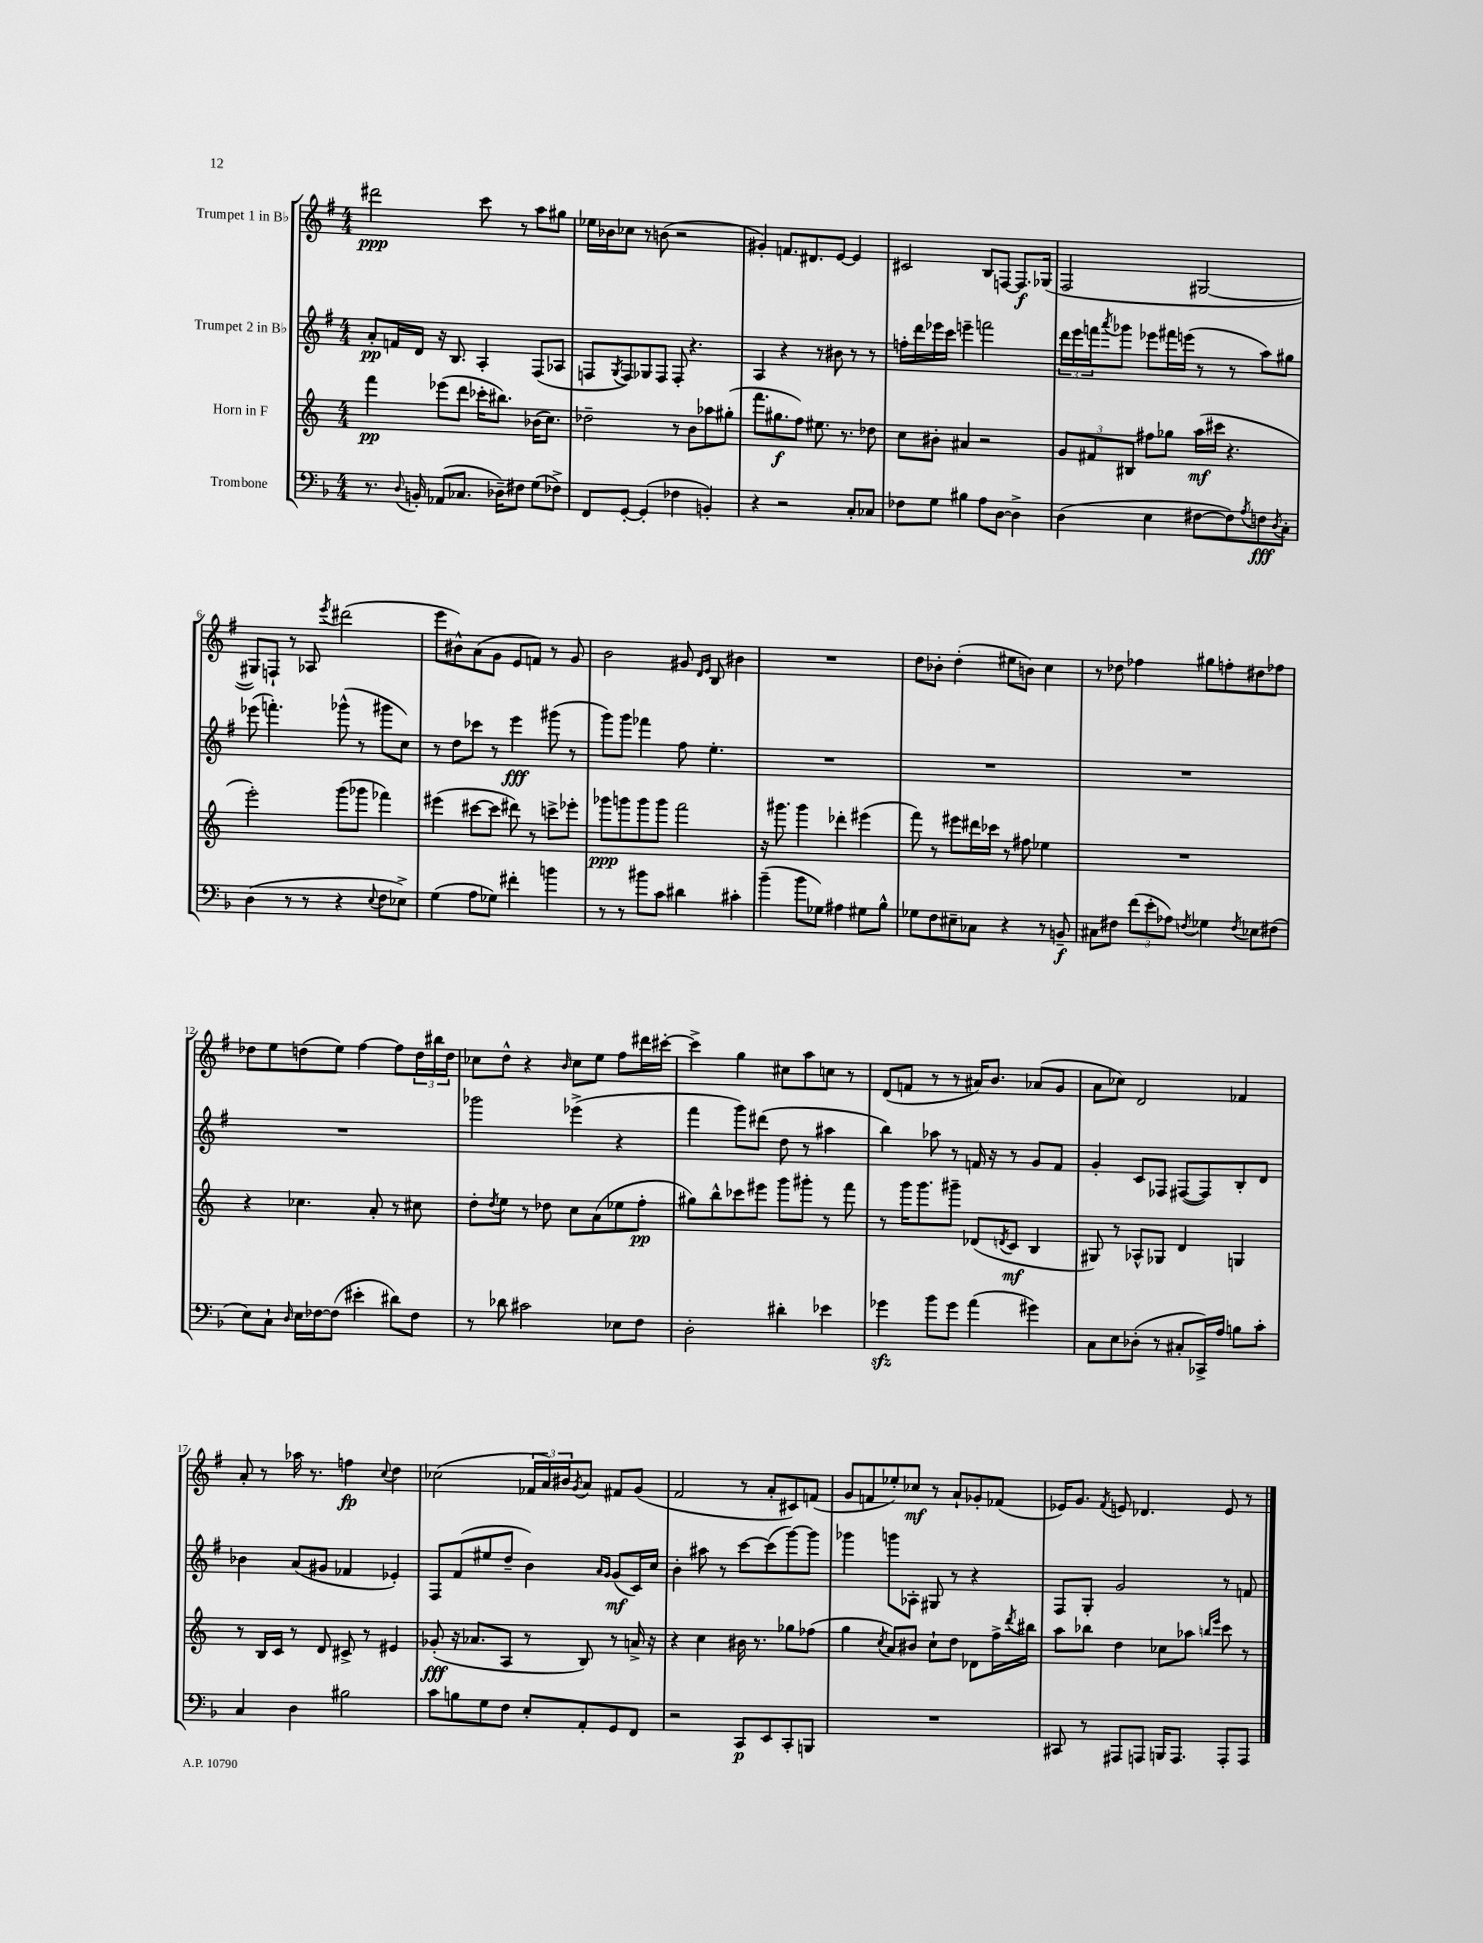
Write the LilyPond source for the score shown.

<<
\new StaffGroup <<
\new Staff = "s0" \with { instrumentName = "Trumpet 1 in Bb" } {
    \clef treble \key g \major \numericTimeSignature \time 4/4
    dis'''2\ppp c'''8 r8 a''8 gis''8 |
    ees''16 bes'16 ces''8 r8 b'8( r2 |
    gis'4-.) f'8. dis'8. e'8~ e'4 |
    cis'2 b8 f8~ f8.\f ges16( |
    fis2 gis2~ |
    gis8) f8-! r8 aes8 \acciaccatura { e'''8 } dis'''2( |
    e'''8 bis'8-^) a'8( g'8 e'8 f'8) r8 g'8 |
    b'2 gis'8 \grace { d'16 e'16 } b8 bis'4 |
    R1 |
    d''8 bes'8-. d''4-.( eis''8 b'8) c''4 |
    r8 des''8 fes''4 gis''8 f''8-. dis''8 fes''8 |
    des''8 e''8 d''8( e''8) fis''4~ fis''8 \tuplet 3/2 { d''16 bis''16 d''16 } |
    ces''8 d''8-^ r4 \grace { b'16 } ces''8 e''8 fis''8 dis'''16 cis'''16~-. |
    cis'''4-> g''4 cis''8 a''8 c''8 r8 |
    d'8( f'8 r8 r8 ais'16) b'8. aes'8( g'8 |
    a'8 ces''8) d'2 fes'4 |
    a'8-. r8 aes''16 r8. f''4\fp \appoggiatura { c''8 } d''4 |
    ces''2( \tuplet 3/2 { fes'16 a'16) bis'16 } \acciaccatura { g'8 } a'8 fis'8 g'8( |
    fis'2 r8 a'8-. cis'8) f'8( |
    g'8 f'8 ees''8-.) ces''8\mf r8 a'8-! ges'8-. fes'8( |
    ees'16) g'8. \acciaccatura { fis'8 } e'8 des'4. e'8 r8 \bar "|." |
}
\new Staff = "s1" \with { instrumentName = "Trumpet 2 in Bb" } {
    \clef treble \key g \major \numericTimeSignature \time 4/4
    a'8-.\pp f'16 d'16 r16 b8. a4-. fis8( aes8 |
    f8 \acciaccatura { g8 } f8) ges8 f8 f8-. r4. |
    a4 r4 r8 bis'8 r8 r8 |
    f''16-. d'''16 ees'''16 c'''16 e'''4-- f'''2 |
    \tuplet 3/2 { d'''16 e'''16 f'''16 } \acciaccatura { a'''8 } ges'''8 ees'''8 fis'''16 e'''16( r8 r8 a''8) gis''8 |
    ees'''8( f'''4.-.) ges'''8-^( r8 gis'''8 c''8) |
    r8 d''8 ces'''8 r8 e'''4\fff gis'''8( r8 |
    g'''8) g'''8 fes'''4 fis''8 e''4.-. |
    R1 |
    R1 |
    R1 |
    R1 |
    ges'''2 ees'''4->( r4 |
    fis'''4 g'''8) dis'''8( d''8 r8 ais''4 |
    b''4) aes''8 r8 f'16 r16 r8 g'8 f'8 |
    g'4-. c'8 fes8 fis8~( fis8) b8-. d'8 |
    bes'4 a'8( gis'8 fes'4 ees'4-.) |
    fis8 fis'8( eis''8 d''8-- b'4) \grace { a'16 g'16 } g'8\mf( c'16) c''16 |
    b'4-. ais''8 r8 c'''8~ c'''8( g'''8~) g'''8 |
    ges'''4 g'''8 aes8-. gis8 r8 r4 |
    fis8 g8-. g'2 r8 f'8 \bar "|." |
}
\new Staff = "s2" \with { instrumentName = "Horn in F" } {
    \clef treble \key c \major \numericTimeSignature \time 4/4
    f'''4\pp ees'''8( d'''8 ces'''16-. bis''8.) bes'16( c''8.) |
    des''2-- r8 b'8 aes''8 gis''8-.( |
    f'''8. gis''8.\f f''8) eis''8. r8. des''8 |
    c''8 bis'8-. ais'4 r2 |
    \tuplet 3/2 { g'8 fis'8 bis8 } fis''8 ges''8 a''16\mf( cis'''16 r4. |
    e'''2-.) g'''8( ges'''8 fes'''4) |
    eis'''4( cis'''8~ cis'''8 dis'''8) r8 c'''8-> ees'''8-. |
    ges'''8\ppp g'''8 g'''8 g'''8 f'''2 |
    r16 gis'''8. gis'''4 des'''4-. eis'''4( |
    f'''8) r8 eis'''8 dis'''16 ces'''16 r8 fis''8 ees''4 |
    R1 |
    r4 ces''4. a'8-. r8 cis''8 |
    d''8-. \acciaccatura { d''8 } e''8 r8 des''8 c''8 a'8( ees''8 f''8-.\pp |
    gis''8) b''8-^ ces'''8 eis'''8 g'''8 gis'''8-. r8 f'''8 |
    r8 g'''16 g'''8. gis'''8-- des'8( \acciaccatura { d'8 } c'8\mf b4 |
    gis8) r8 aes8-^ ges8 d'4 g4 |
    r8 b16 c'16 r8 d'8 cis'8-> r8 eis'4 |
    ges'8-.\fff( r16 aes'8. a8 r8 b8) r8 a'16-> r16 |
    r4 c''4 bis'16 r8. ges''8 fes''8( |
    g''4 \acciaccatura { c''8 } a'8) bis'8 c''8-! d''8 des'8 f''16-> \acciaccatura { d'''8 } bis''16 |
    a''8 bes''8 d''4 ces''8 aes''8 \grace { b''16 e'''16 } c'''8 r8 \bar "|." |
}
\new Staff = "s3" \with { instrumentName = "Trombone" } {
    \clef bass \key f \major \numericTimeSignature \time 4/4
    r8. \appoggiatura { d8 } b,16-. aes,8( ces8. des16--) fis8 g8( fes8->) |
    f,8 g,8~-. g,4-.( fes4 b,4-.) |
    r4 r2 c8-. ces8 |
    fes8 g8 bis4 a8 d8~ d4-> |
    d4( e4 fis8~ fis8) \acciaccatura { a8 } f8\fff \acciaccatura { d8 } c8-. |
    d4( r8 r8 r4 \appoggiatura { e8 } f8 ees8->) |
    g4( a8 ges8) fis'4-. b'4 |
    r8 r8 bis'8 c'8 dis'4 cis'4-. |
    bes'4--( bes'8 ges8) ais4 gis8 bes8-^ |
    ges8 f8 eis8-- ces8 r4 r8 b,8--\f |
    cis8 fis8 \tuplet 3/2 { f'8( e'8-. aes8) } \acciaccatura { f8 } ges4 \acciaccatura { f8 } ees8 fis8( |
    e8) c8-! \grace { d16 } e16 fes16~ fes8( eis'4-. dis'8) fes8 |
    r8 des'8 cis'2 ees8 f8 |
    d2-. dis'4-. ees'4 |
    ges'4\sfz bes'8 ges'8 a'4( gis'4) |
    c8 e8 des8-.( r8 cis8-. ces,16->) a16 b8 c'8-. |
    c4 d4 bis2 |
    c'8 b8 g8 f8 e8-. a,8-. g,8 f,8 |
    r2 c,8\p e,8 c,8-. b,,8 |
    R1 |
    cis,8 r8 ais,,8 a,,8 b,,16 a,,8. a,,8-. a,,8 \bar "|." |
}
>>
>>
